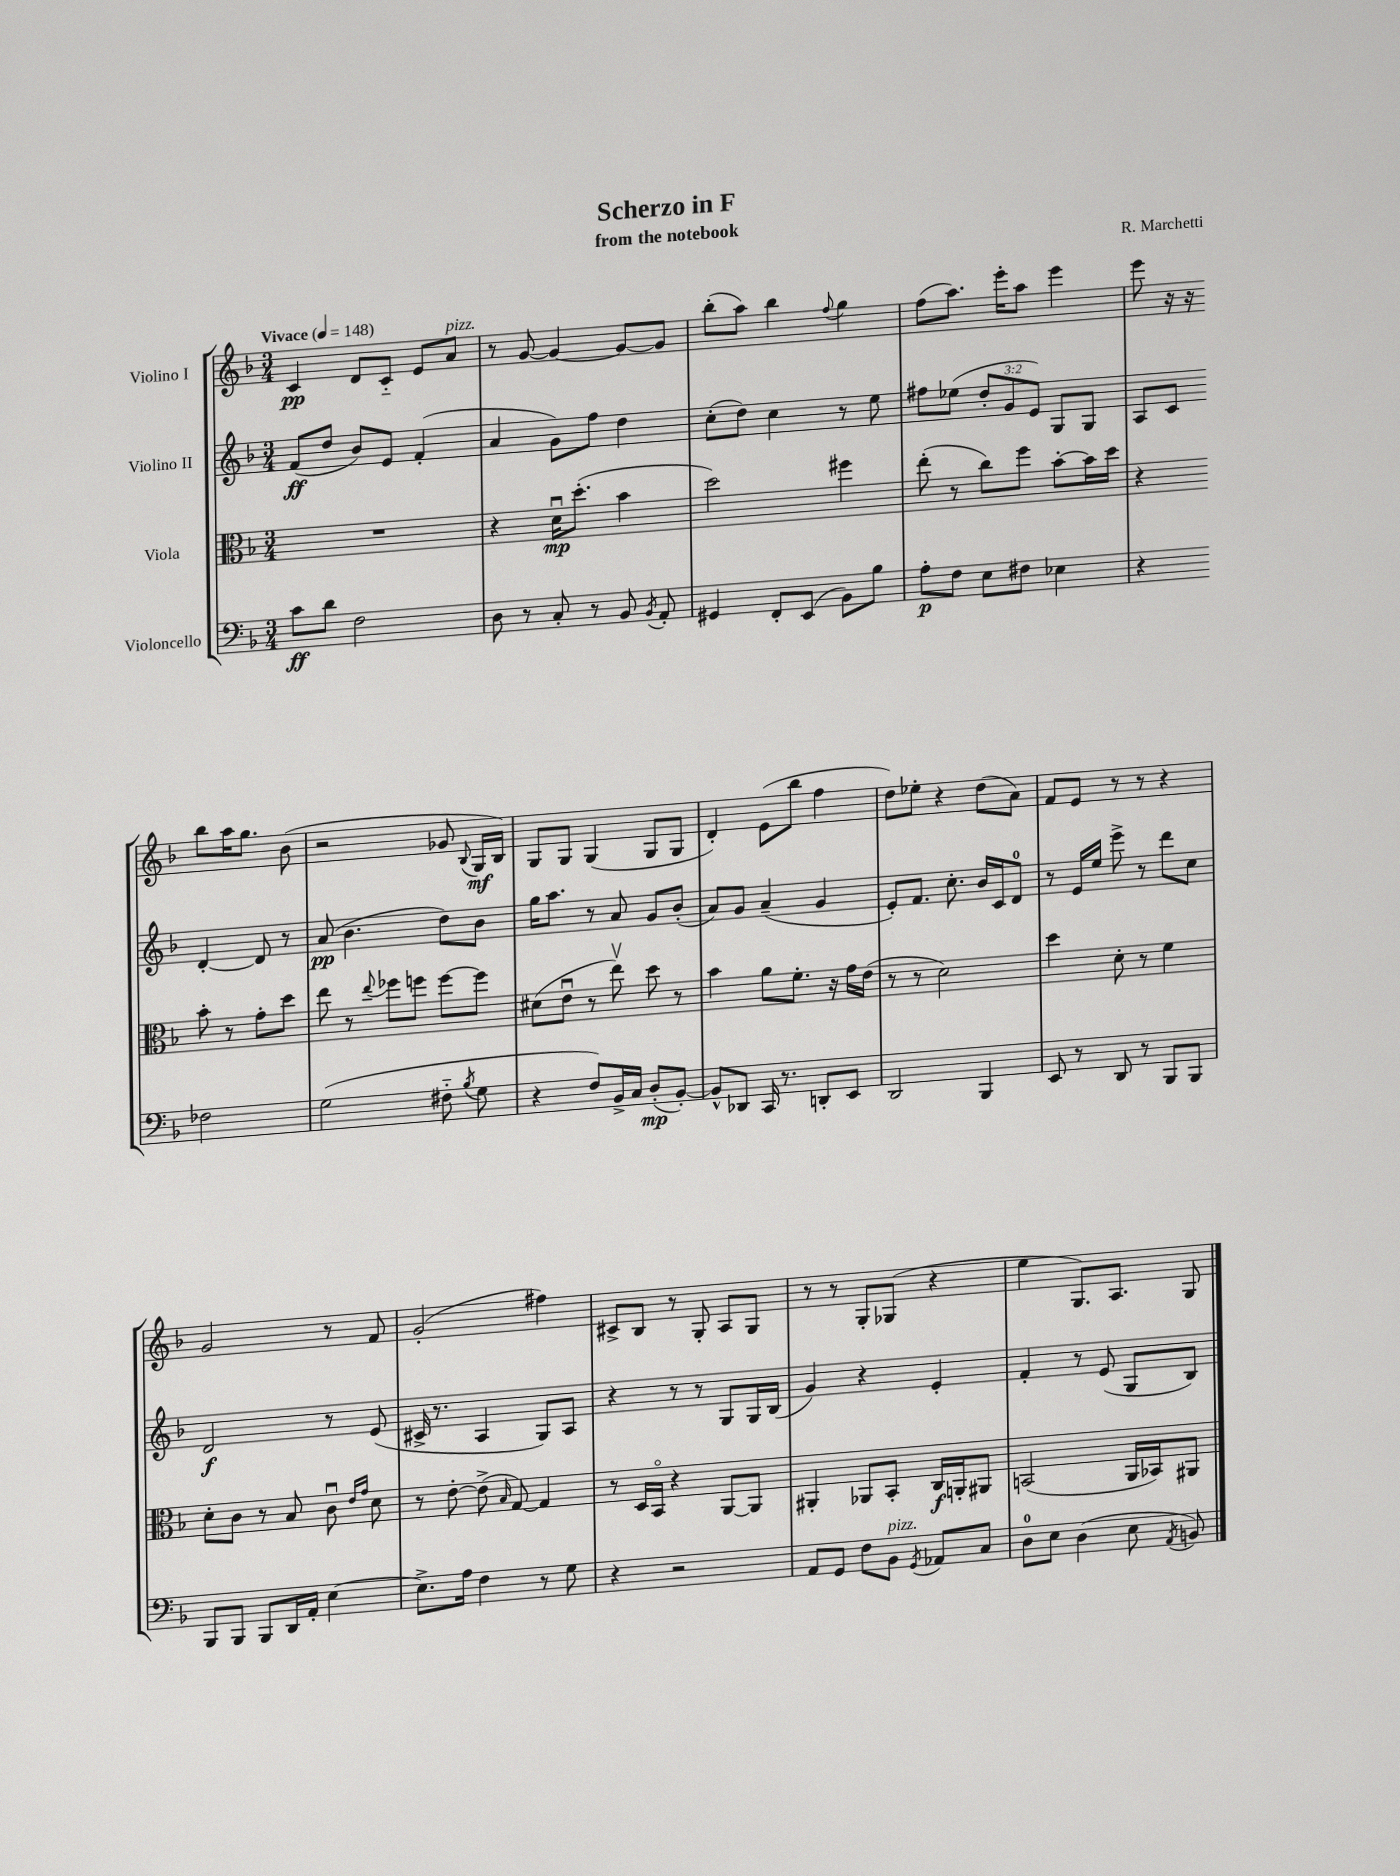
\header { title = "Scherzo in F" composer = "R. Marchetti" subtitle = "from the notebook" }
<<
\new StaffGroup <<
\new Staff = "s0" \with { instrumentName = "Violino I" } {
    \clef treble \key f \major \numericTimeSignature \time 3/4 \tempo "Vivace" 4 = 148
    \autoBeamOff c'4\pp d'8[ c'8]-_ e'8[ a'8]^\markup { \italic "pizz." } |
    r8 g'8~ g'4~ g'8[~ g'8] |
    bes''8[-.( a''8]) bes''4 \appoggiatura { f''8 } g''4 |
    f''8[( a''8.]) e'''16[-. a''8] e'''4 |
    e'''8 r16 r16 bes''8[ a''16 g''8.] bes'8( |
    r2 ges'8 \appoggiatura { bes8 } g16[\mf bes16]) |
    g8[ g8] g4( g8[ g8] |
    d'4-.) e'8[( bes''8] f''4 |
    d''8[) ees''8]-. r4 d''8[( a'8]) |
    f'8[ e'8] r8 r8 r4 |
    g'2 r8 f'8 |
    g'2-.( fis''4) |
    cis'8[-> bes8] r8 g8-. a8[ g8] |
    r8 r8 g8[-. ges8]( r4 |
    e''4 g8.[) a8.] g8 \bar "|." |
}
\new Staff = "s1" \with { instrumentName = "Violino II" } {
    \clef treble \key f \major \numericTimeSignature \time 3/4 \override Staff.TupletNumber.text = #tuplet-number::calc-fraction-text
    \autoBeamOff f'8[\ff( d''8] bes'8[) e'8] f'4-.( |
    a'4 g'8[) f''8] d''4 |
    c''8[-.( d''8]) c''4 r8 e''8 |
    fis''8[ ees''8]( \tuplet 3/2 { d''8[-. g'8 e'8]) } g8[ g8] |
    a8[ c'8] d'4~-. d'8 r8 |
    a'8\pp( bes'4. d''8[) bes'8] |
    g''16[ a''8.] r8 a'8 g'8[ bes'8]-.( |
    a'8[) g'8] a'4--( g'4 |
    e'8[-.) f'8.] c''8.-. bes'16[ c'16 d'8]-0 |
    r8 e'16[ e''16] e'''8-> r8 d'''8[ c''8] |
    d'2\f r8 e'8( |
    cis'16-> r8. a4 g8[) a8] |
    r4 r8 r8 g8[ g16 bes16]( |
    g'4) r4 e'4-. |
    f'4-. r8 e'8( g8[ bes8]) \bar "|." |
}
\new Staff = "s2" \with { instrumentName = "Viola" } {
    \clef alto \key f \major \numericTimeSignature \time 3/4
    \autoBeamOff R2. |
    r4 d'16[\downbow\mp d''8.]-.( bes'4 |
    d''2) fis''4 |
    e''8-.( r8 c''8[) f''8] bes'8[~-. bes'16 d''16] |
    r4 bes'8-. r8 g'8[-. d''8] |
    e''8 r8 \appoggiatura { e''8 } fes''8[ f''8] f''8[~ f''8] |
    dis'8[( e'8]\downbow r8 e''8\upbow) d''8 r8 |
    bes'4 a'8[ f'8.]-. r16 g'16[ e'16]( |
    r8 r8 d'2) |
    d''4 d'8-. r8 f'4 |
    d'8[-. c'8] r8 bes8 c'8\downbow \grace { e'16[ g'16] } d'8 |
    r8 e'8~-. e'8->( \grace { bes16 } g8~) g4 |
    r8 d16[ bes,16]\flageolet r4 a,8[~ a,8] |
    ais,4-. aes,8[ bes,8]-. c16[\f a,16-. ais,8] |
    b,2( a,16[ bes,16) ais,8] \bar "|." |
}
\new Staff = "s3" \with { instrumentName = "Violoncello" } {
    \clef bass \key f \major \numericTimeSignature \time 3/4
    \autoBeamOff c'8[\ff d'8] f2 |
    d8 r8 c8-. r8 bes,8 \acciaccatura { bes,8 } a,8-. |
    gis,4 f,8[-. e,8]( bes,8[) bes8] |
    a8[-.\p f8] e8[ fis8] ees4 |
    r4 fes2 |
    g2( fis8-_ \acciaccatura { bes8 } g8 |
    r4 f8[) bes,16-> c16] d8[-.\mp( bes,8]~-.) |
    bes,8[-^ des,8] c,16 r8. d,8[-. e,8] |
    d,2 bes,,4 |
    e,8 r8 d,8 r8 bes,,8[ bes,,8] |
    bes,,8[ bes,,8] bes,,8[ d,16 a,16]-. e4~ |
    e8.[-> a16] f4 r8 g8 |
    r4 r2 |
    a,8[ g,8] f8[ bes,8]^\markup { \italic "pizz." } \acciaccatura { g,8 } aes,8[ c8] |
    d8[-0 e8] d4( e8 \acciaccatura { a,8 } b,8) \bar "|." |
}
>>
>>
\layout { \context { \Score \remove "Bar_number_engraver" } }
